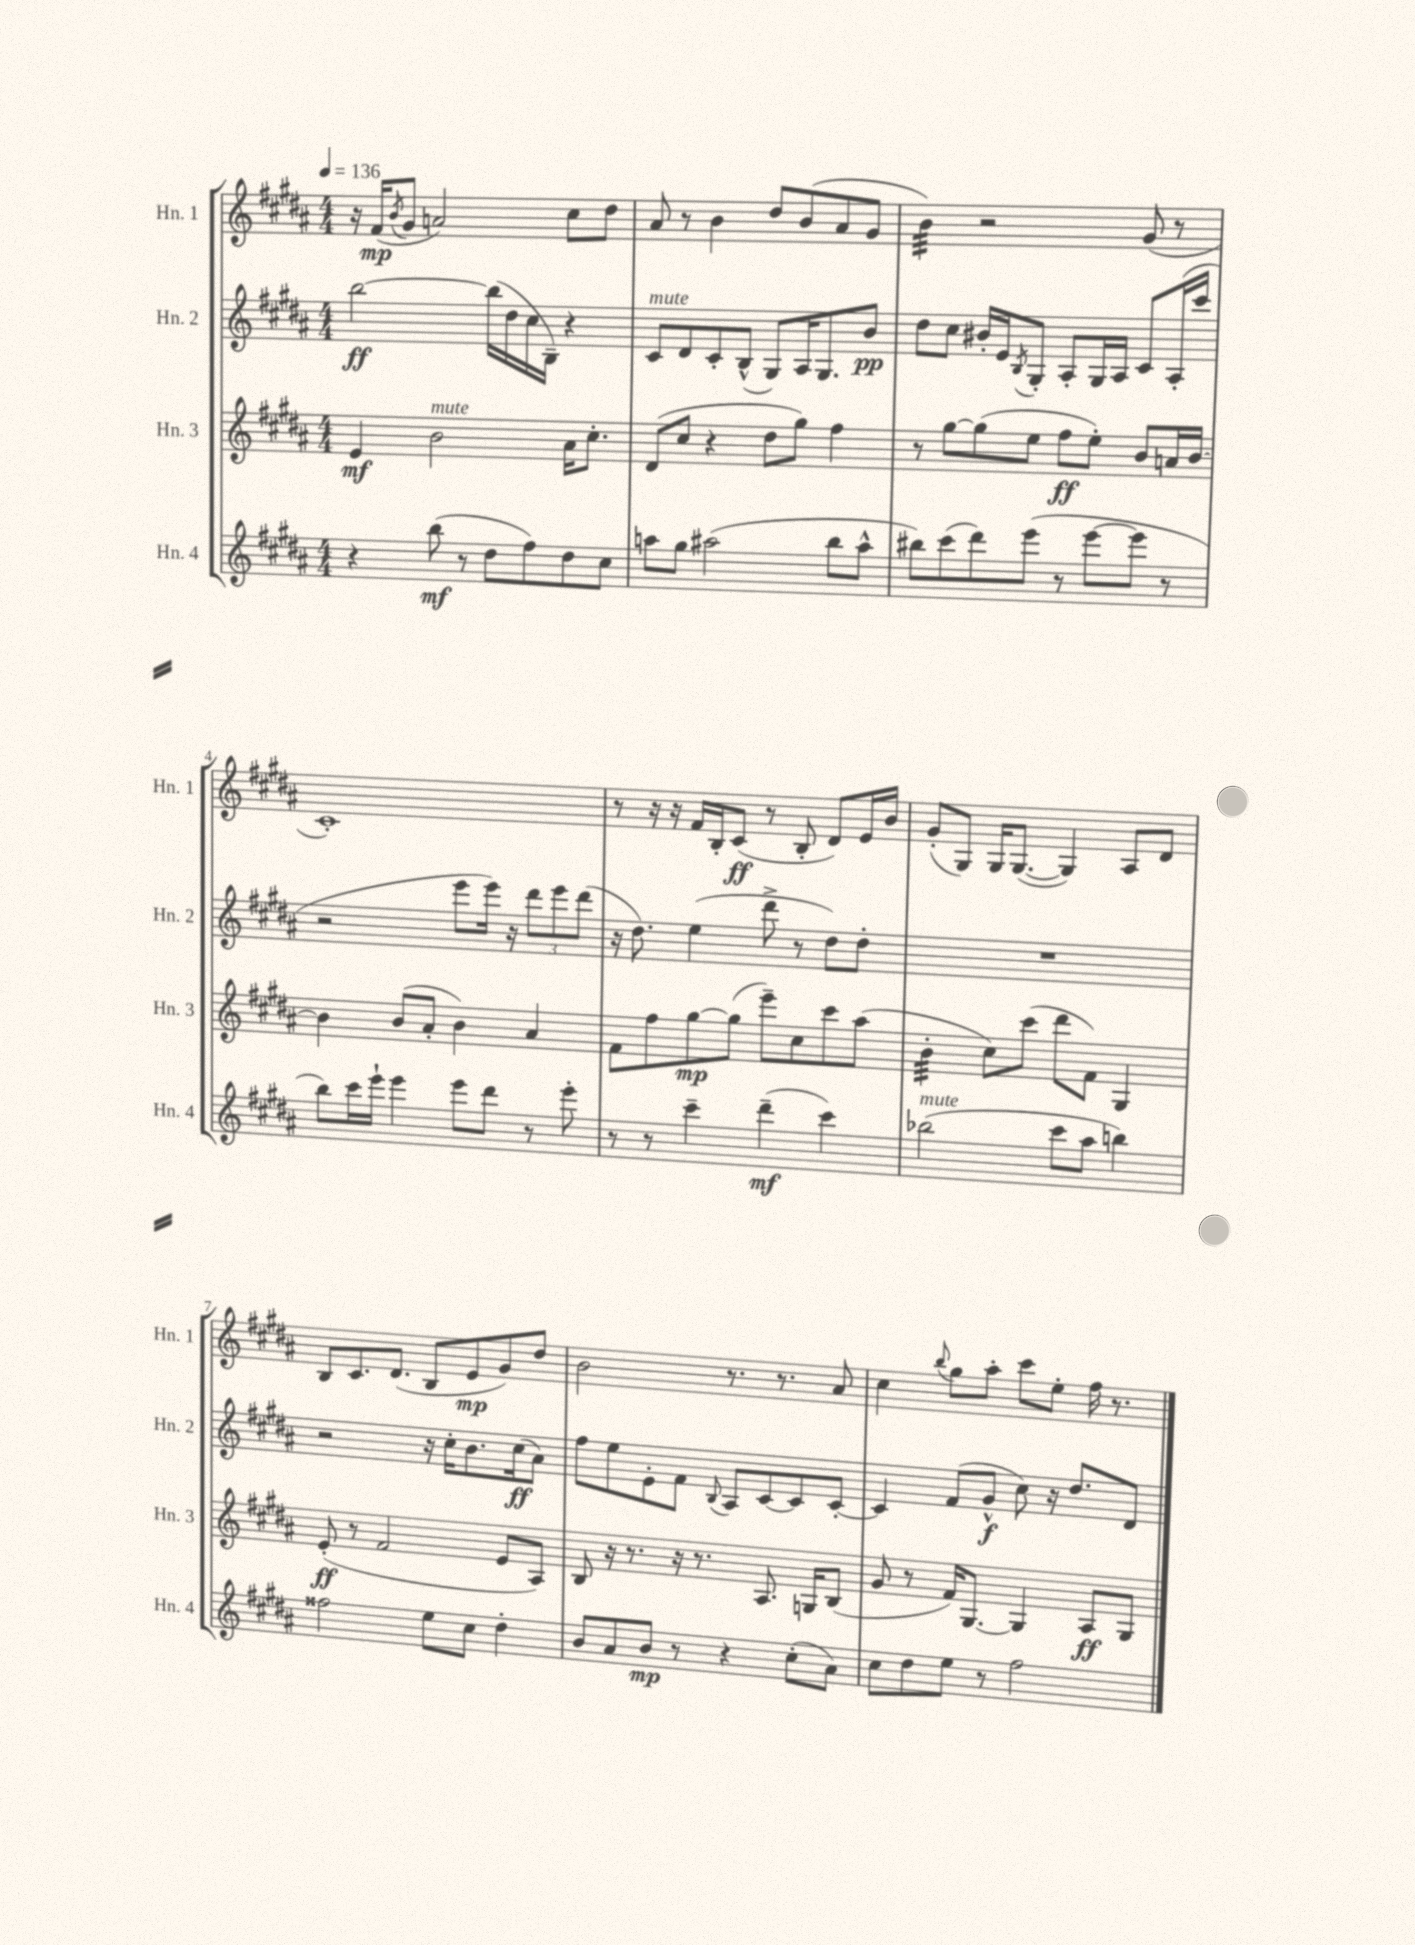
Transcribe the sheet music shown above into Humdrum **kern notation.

**kern	**kern	**kern	**kern
*staff4	*staff3	*staff2	*staff1
*clefG2	*clefG2	*clefG2	*clefG2
*k[f#c#g#d#a#]	*k[f#c#g#d#a#]	*k[f#c#g#d#a#]	*k[f#c#g#d#a#]
*M4/4	*M4/4	*M4/4	*M4/4
*MM136	*MM136	*MM136	*MM136
4r	4e	[2bb	16r
.	.	.	(16f#
.	.	.	8qb
.	.	.	8g#
(8bb	2b	.	2a)
8r	.	.	.
8dd#	.	(16bb]	.
.	.	16dd#	.
8ff#)	.	16cc#	.
.	.	16B~)	.
8dd#	16a#	4r	8cc#
.	8.cc#'	.	.
8cc#	.	.	8dd#
=	=	=	=
8aa	(8d#	8c#	8a#
8gg#	8cc#	8d#	8r
(2aa#	4r	8c#'	4b
.	.	(8B^^	.
.	8dd#	8G#)	8dd#
.	8gg#)	16A#	(8b
.	.	8.G#	.
8bb	4ff#	.	8a#
8aa#^^	.	8b	8g#
=	=	=	=
8bb#)	8r	8dd#	4b)
(8ccc#	[8gg#	8cc#	.
8ddd#)	(8gg#]	16b#'	2r
.	.	16e	.
.	.	8qB	.
(8eee	8ee	8G#'	.
8r	8ff#	8A#'	.
[8eee	8ee')	16G#	.
.	.	16A#	.
8eee]	8b	8c#	(8g#
8r	16a	(16A#'	8r
.	[16b	16ccc#	.
=	=	=	=
8bb)	4b]	2r	1c#')
16ccc#	.	.	.
16eee`	.	.	.
4eee	(8b	.	.
.	8a#'	.	.
8eee	4b)	8eee	.
8ddd#	.	16eee)	.
.	.	16r	.
8r	4a#	12ddd#	.
.	.	12eee	.
8eee'	.	.	.
.	.	(12ddd#	.
=	=	=	=
8r	8f#	16r	8r
.	.	8.dd#)	.
8r	8ff#	.	16r
.	.	.	16r
4ccc#~	[8gg#	(4ee	16f#
.	.	.	16B'
.	(8gg#]	.	(8c#
(4ddd#~	8eee~)	8ddd#^	8r
.	8cc#	8r	8B'
4ccc#)	8ccc#	8dd#)	8d#)
.	(8aa#	8dd#'	16e
.	.	.	16b
=	=	=	=
(2bb-	4b'	1r	(8g#'
.	.	.	8G#)
.	8cc#)	.	16G#
.	.	.	([8.G#
.	(8ccc#	.	.
8ccc#	8ddd#	.	4G#])
8aa#	8f#)	.	.
4bb)	4G#	.	8A#
.	.	.	8d#
=	=	=	=
2ff##	(8e'	2r	8B
.	8r	.	8.c#
.	2f#	.	.
.	.	.	(8.d#
8ee	.	16r	8B
.	.	16cc#'	.
8cc#	.	8.b	8e
4dd#'	8e	.	8g#)
.	.	(16cc#	.
.	8A#)	8a#)	8dd#
=	=	=	=
8b	8B	8ff#	2b
8a#	16r	8ee	.
.	8.r	.	.
8b	.	8e'	.
8r	16r	8f#	.
.	8.r	.	.
.	.	8qqB	.
4r	.	8A#	8.r
.	8.A#	[8c#	.
.	.	.	8.r
(8cc#'	.	8c#]	.
.	16G	.	.
8a#)	(8B	[8c#'	8a#
=	=	=	=
8cc#	8g#	4c#]	4cc#
8dd#	8r	.	.
.	.	.	8qqbb
8ee	16f#)	(8f#	8gg#
.	[8.G#	.	.
8r	.	8g#^^	8aa#'
2ff#	4G#]	8cc#)	8ccc#
.	.	16r	8ee'
.	.	8.dd#	.
.	8A#	.	16ff#
.	.	.	8.r
.	8G#	8d#	.
==	==	==	==
*-	*-	*-	*-
